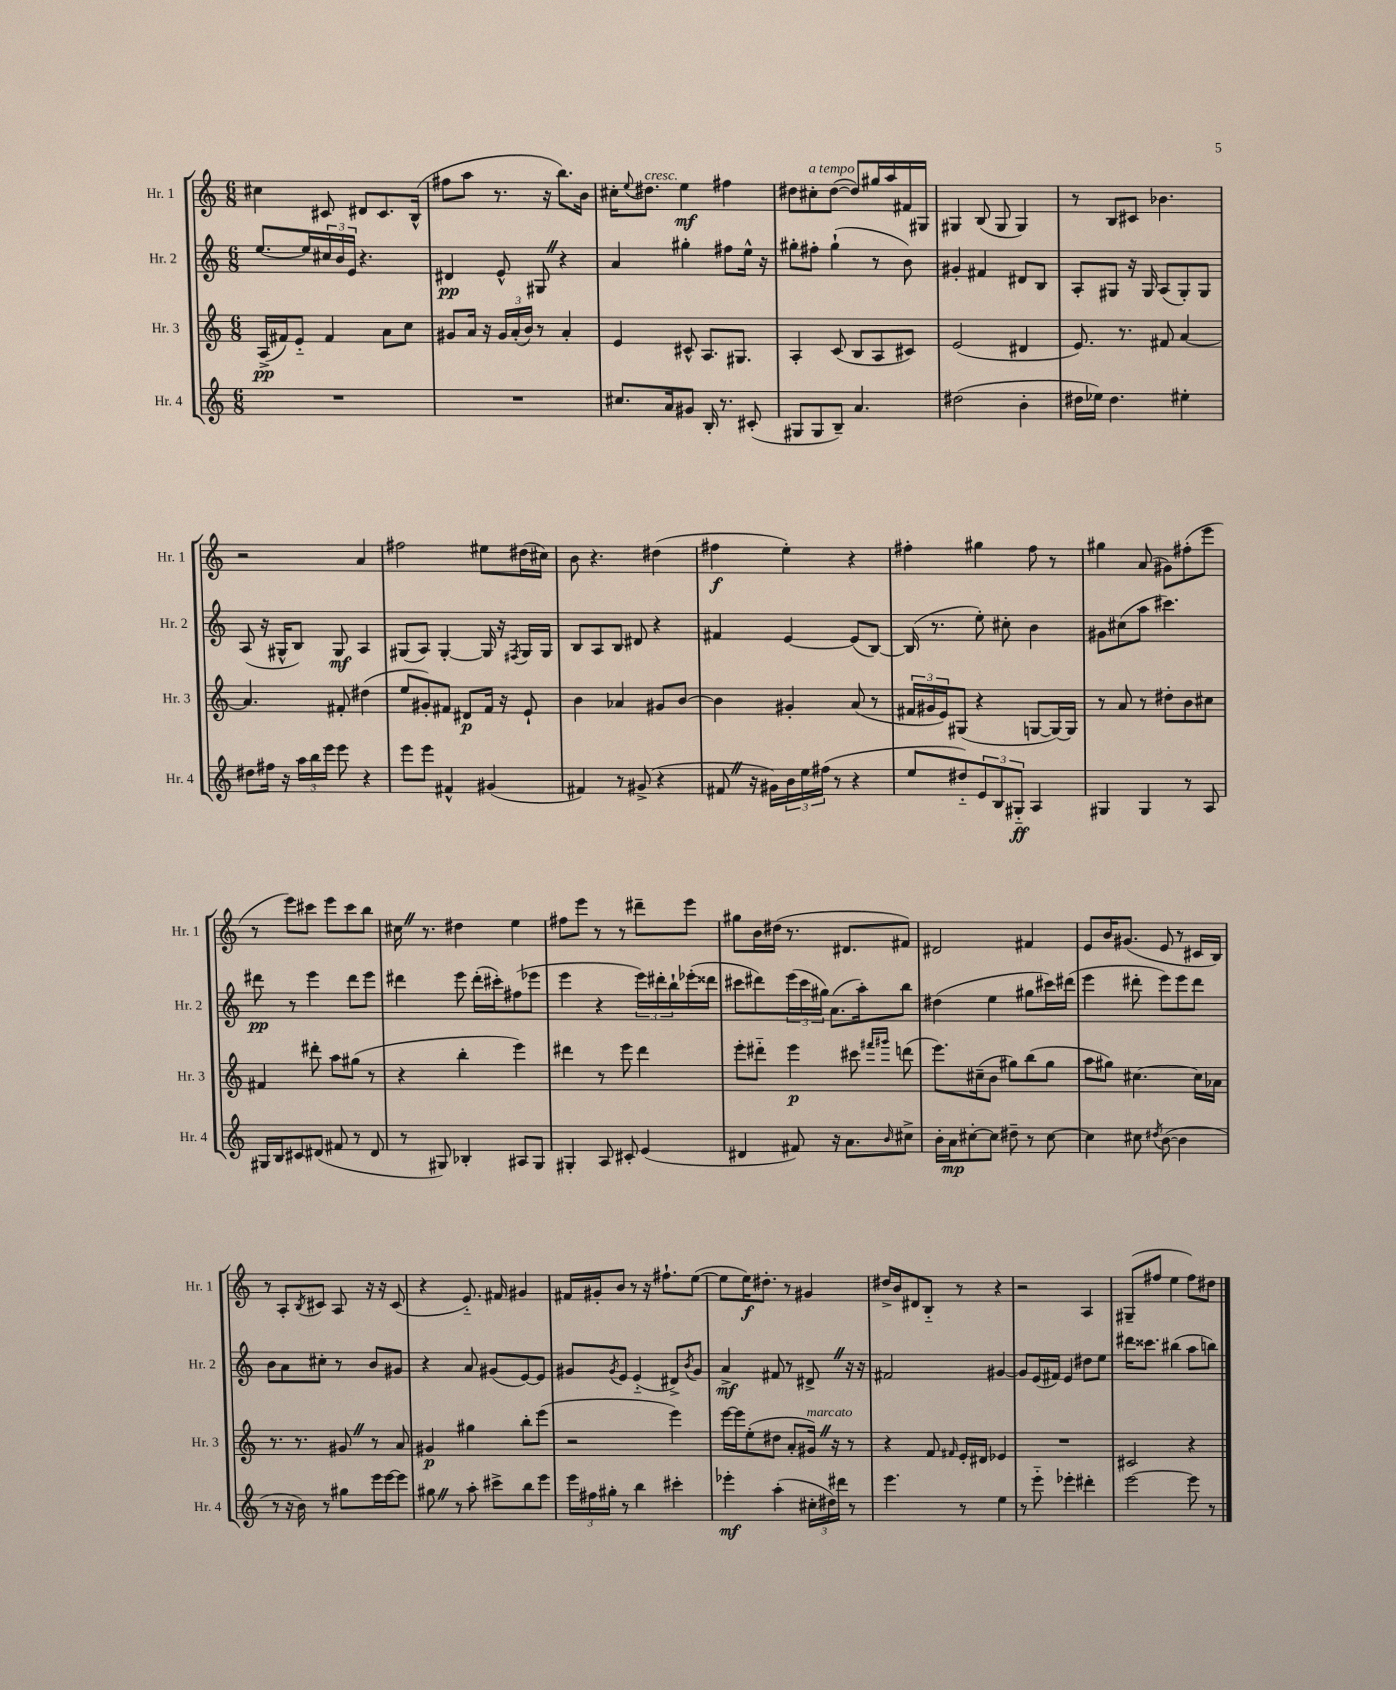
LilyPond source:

<<
\new StaffGroup <<
\new Staff = "s0" \with { instrumentName = "Hr. 1" shortInstrumentName = "Hr. 1" } {
    \clef treble \key c \major \numericTimeSignature \time 6/8
    cis''4 cis'8 dis'8 cis'8. b16-^( |
    fis''8 a''8 r8. r16 b''8.) b'16 |
    cis''16-. \appoggiatura { e''8 } dis''8.^\markup { \italic "cresc." } e''4\mf fis''4 |
    dis''8 cis''8-.^\markup { \italic "a tempo" } dis''8~( dis''8) gis''16 a''16 fis'16 gis16 |
    gis4 b8( gis8 gis4) |
    r8 b8 cis'8 bes'4. |
    r2 a'4 |
    fis''2 eis''8 dis''16( cis''16) |
    b'8 r4. dis''4( |
    fis''4\f e''4-.) r4 |
    fis''4-. gis''4 fis''8 r8 |
    gis''4 a'8( gis'8) fis''8-.( e'''8 |
    r8 e'''8) cis'''8 e'''8 cis'''8 b''8 |
    cis''16 \once \override BreathingSign.text = \markup { \musicglyph "scripts.caesura.straight" } \breathe r8. dis''4 e''4 |
    fis''8 e'''8 r8 r8 dis'''8-- e'''8 |
    gis''8 b'16 dis''16( r8. dis'8. fis'8) |
    dis'2 fis'4 |
    e'8 b'16 gis'8.( e'8 r8 cis'16 b16) |
    r8 a8-. \acciaccatura { b8 } cis'8 a8 r16 r16 cis'8( |
    r4 e'8.-_) fis'16 gis'4 |
    fis'16 gis'16-. b'8 r8 r16 fis''8.-! e''8~( |
    e''8 e''16\f) dis''8.-. r8 gis'4 |
    dis''16-> b'16 dis'8 b8-_ r8 r4 |
    r2 a4 |
    gis8--( fis''8 e''4 fis''8) dis''8 \bar "|." |
}
\new Staff = "s1" \with { instrumentName = "Hr. 2" shortInstrumentName = "Hr. 2" } {
    \clef treble \key c \major \numericTimeSignature \time 6/8
    e''8.~ e''16 \tuplet 3/2 { cis''16 b'16 e'16 } r4. |
    dis'4\pp e'8-^ gis8 \once \override BreathingSign.text = \markup { \musicglyph "scripts.caesura.straight" } \breathe r4 |
    a'4 gis''4-. fis''8 e''16-^ r16 |
    gis''8-. fis''8-. gis''4-!( r8 b'8) |
    gis'4-. fis'4 dis'8 b8 |
    a8-. gis8 r16 gis16 a8( gis8-.) gis8 |
    a8( r16 gis16-^ b8) gis8\mf a4 |
    gis8( a8) gis4~-. gis16 r16 \acciaccatura { fis8 } gis16 gis16 |
    b8 a8 b8 dis'8 r4 |
    fis'4 e'4~ e'8( b8~) |
    b16( r8. e''8-.) cis''8-. b'4 |
    gis'8 cis''8( a''8 cis'''4.) |
    dis'''8\pp r8 e'''4 dis'''8 e'''8 |
    dis'''4 e'''8 dis'''16-.( cis'''16-.) fis''8( ees'''8 |
    e'''4 r4 \tuplet 3/2 { e'''16) dis'''16-. b''16-! } ees'''16-.( disis'''16 |
    cis'''8 dis'''8) \tuplet 3/2 { e'''16( cis'''16 gis''16) } a'8.( a''16-.) b''8 |
    dis''4( e''4 gis''8 cis'''16) dis'''16( |
    e'''4 dis'''8-. e'''8) e'''8 dis'''8 |
    b'8 a'8 cis''8-. r8 b'8 gis'8 |
    r4 a'8 gis'8( e'8~) e'8 |
    gis'8 \acciaccatura { gis'8 } e'8 e'4-_( dis'8->) \acciaccatura { b'8 } gis'8 |
    a'4->\mf fis'8 r8 dis'8-> \once \override BreathingSign.text = \markup { \musicglyph "scripts.caesura.straight" } \breathe r16 r16 |
    fis'2 gis'4~ |
    gis'8 e'16( fis'16) e'4 dis''8 e''8 |
    dis'''16 cisis'''8. bis''4( a''8 b''8) \bar "|." |
}
\new Staff = "s2" \with { instrumentName = "Hr. 3" shortInstrumentName = "Hr. 3" } {
    \clef treble \key c \major \numericTimeSignature \time 6/8
    a16->\pp( fis'16) e'8-_ fis'4 a'8 c''8 |
    gis'8 a'16 r16 \tuplet 3/2 { gis'16 a'16-.( b'16) } r8 a'4-. |
    e'4 cis'8-^ a8. gis8. |
    a4-. c'8( b8 a8 cis'8) |
    e'2( dis'4 |
    e'8.) r8. fis'8 a'4~ |
    a'4. fis'8-. dis''4( |
    e''8 gis'8-.) fis'8 dis'8\p fis'16 r16 e'8-! |
    b'4 aes'4 gis'8 b'8~ |
    b'4 gis'4-. a'8( r8 |
    \tuplet 3/2 { fis'16 gis'16 e'16) } gis8( r4 g8~ g16~) g16 |
    r8 a'8 r8 dis''8-. b'8 cis''8 |
    fis'4 dis'''8-. a''8 gis''8( r8 |
    r4 b''4-. e'''4) |
    dis'''4 r8 e'''8 dis'''4 |
    e'''8-. dis'''8-_ e'''4\p cis'''8 \grace { fis'''16 gis'''16 } d'''8( |
    e'''8.) cis''16--( b'8 gis''8) b''8( gis''8 |
    a''8 gis''8) cis''4.~ cis''16 aes'16 |
    r8. r8. gis'8 \once \override BreathingSign.text = \markup { \musicglyph "scripts.caesura.straight" } \breathe r8 a'8 |
    gis'4\p gis''4 b''8-. e'''8( |
    r2 e'''4) |
    e'''16~ e'''16 e''8-.( dis''8 a'8-. gis'16^\markup { \italic "marcato" }) \once \override BreathingSign.text = \markup { \musicglyph "scripts.caesura.straight" } \breathe r16 r8 |
    r4 f'8 \grace { fis'16 } e'16-. dis'16 ees'4 |
    R2. |
    cis'2 r4 \bar "|." |
}
\new Staff = "s3" \with { instrumentName = "Hr. 4" shortInstrumentName = "Hr. 4" } {
    \clef treble \key c \major \numericTimeSignature \time 6/8
    R2. |
    R2. |
    cis''8. a'16 gis'8 b16-. r8. cis'8-.( |
    gis8 gis8 b8--) a'4. |
    dis''2( b'4-. |
    dis''16 ees''16) dis''4. eis''4-. |
    dis''8 fis''16 r16 \tuplet 3/2 { a''16 b''16 e'''16 } e'''8 r4 |
    e'''8 e'''8 fis'4-^ gis'4( |
    fis'4) r8 gis'8->( r4 |
    fis'8 \once \override BreathingSign.text = \markup { \musicglyph "scripts.caesura.straight" } \breathe r16 gis'16) \tuplet 3/2 { b'16 e''16 fis''16( } r8 r4 |
    e''8 dis''8-_) \tuplet 3/2 { e'8 b8 gis8-_\ff } a4 |
    gis4 gis4 r8 a8 |
    gis16 b16 cis'8 dis'8( fis'8 r8 dis'8 |
    r8 gis8) bes4-. ais8 gis8 |
    gis4-. a8 cis'8-. e'4( |
    dis'4 fis'8) r16 a'8. \grace { b'16 } cis''8-> |
    b'16-. a'16\mp cis''8~-. cis''8 dis''8-- r8 cis''8~ |
    cis''4 cis''8 \acciaccatura { dis''8 } b'8~( b'4 |
    r8 r16 b'16) r8 gis''8 e'''16 e'''16~ e'''8 |
    gis''8 \once \override BreathingSign.text = \markup { \musicglyph "scripts.caesura.straight" } \breathe r8 a''8-. cis'''8-> b''8 e'''8 |
    \tuplet 3/2 { e'''16 fis''16 gis''16-. } r8 b''4 cis'''4-. |
    ees'''4-.\mf a''4-.( \tuplet 3/2 { cis''16-. dis''16) dis'''16 } r8 |
    e'''4. r8 e''4 |
    r8 e'''8-_ ees'''4-. dis'''4-. |
    e'''2~ e'''8 r8 \bar "|." |
}
>>
>>
\layout { \context { \Score \remove "Bar_number_engraver" } }
